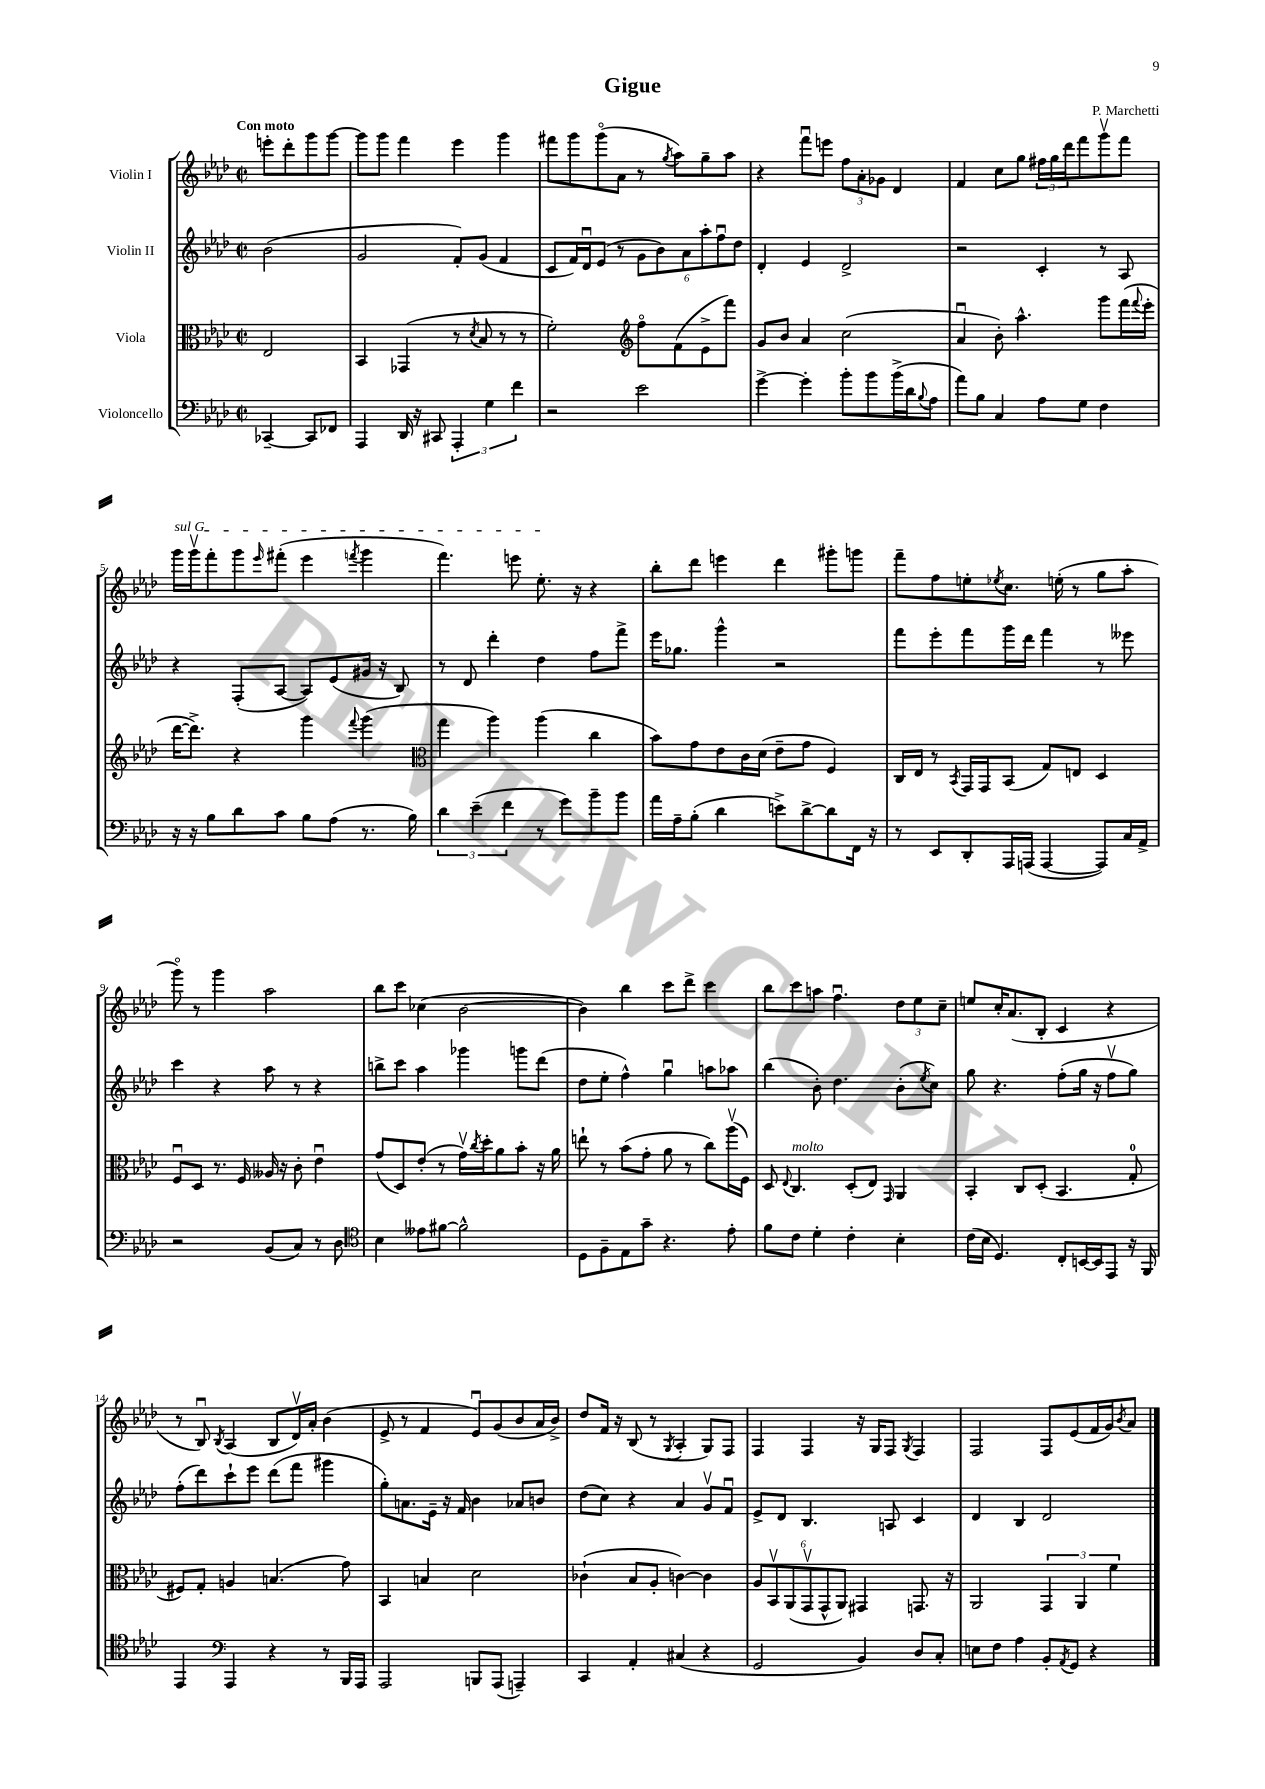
\header { title = "Gigue" composer = "P. Marchetti" }
<<
\new StaffGroup <<
\new Staff = "s0" \with { instrumentName = "Violin I" } {
    \clef treble \key aes \major \defaultTimeSignature \time 2/2 \partial 2 \tempo "Con moto"
    e'''8-. des'''8-. g'''8 g'''8~ |
    g'''8 g'''8 f'''4 ees'''4 g'''4 |
    fis'''8 g'''8 g'''8\flageolet( aes'8 r8 \acciaccatura { g''8 } aes''8) g''8-- aes''8 |
    r4 f'''8\downbow e'''8 \tuplet 3/2 { f''8 aes'8-. ges'8 } des'4 |
    f'4 c''8 g''8 \tuplet 3/2 { fis''16 g''16 des'''16 } f'''8 g'''8\upbow f'''8 |
    \once \override TextSpanner.bound-details.left.text = \markup { \italic "sul G" } g'''16\startTextSpan g'''16\upbow f'''8-. g'''8 \grace { ees'''16 } fis'''8-.( ees'''4 \acciaccatura { f'''8 } g'''4 |
    f'''4.) e'''8 ees''8.-.\stopTextSpan r16 r4 |
    bes''8-. des'''8 e'''4 des'''4 gis'''8-. g'''8 |
    f'''8-- f''8 e''8-. \acciaccatura { ees''8 } c''8. e''16-.( r8 g''8 aes''8-. |
    g'''8\flageolet) r8 g'''4 aes''2 |
    bes''8 c'''8 ces''4( bes'2~ |
    bes'4) bes''4 c'''8 des'''8-> c'''4 |
    bes''8 c'''8 a''8 f''4.\downbow \tuplet 3/2 { des''8 ees''8 c''8-- } |
    e''8 c''16-. aes'8.( bes8-. c'4 r4 |
    r8 bes8\downbow) \acciaccatura { bes8 } aes4( bes8 des'16\upbow) aes'16-. bes'4( |
    ees'8-> r8 f'4 ees'8\downbow) g'8( bes'8 aes'16 bes'16->) |
    des''8 f'16 r16 bes8( r8 \acciaccatura { g8 } aes4-. g8) f8 |
    f4 f4 r16 g16 f8 \acciaccatura { g8 } f4 |
    f2 f8 ees'8( f'16 g'16) \acciaccatura { bes'8 } aes'8 \bar "|." |
}
\new Staff = "s1" \with { instrumentName = "Violin II" } {
    \clef treble \key aes \major \defaultTimeSignature \time 2/2 \partial 2
    bes'2( |
    g'2 f'8-.) g'8( f'4 |
    c'8 f'16) des'16\downbow ees'8( r8 \tuplet 6/4 { g'8 bes'8) aes'8 aes''8-. f''8\downbow des''8 } |
    des'4-. ees'4 des'2-> |
    r2 c'4-. r8 aes8 |
    r4 f8-.( aes8~ aes8) ees'8( gis'16 r16 bes8) |
    r8 des'8 des'''4-. des''4 f''8 f'''8-> |
    ees'''16 ges''8. g'''4-^ r2 |
    f'''8 ees'''8-. f'''8 g'''16 des'''16 f'''4 r8 eeses'''8 |
    c'''4 r4 aes''8 r8 r4 |
    b''8-> c'''8 aes''4 ges'''4 g'''8 des'''8( |
    des''8 ees''8-. f''4-^) g''4\downbow a''8 aes''8 |
    bes''4( bes'8-.) des''4. bes'8-.( \acciaccatura { ees''8 } c''8) |
    g''8 r4. f''8-.( g''16 r16 f''8\upbow g''8) |
    f''8-.( des'''8) c'''8-! ees'''8 des'''8( f'''8 gis'''4 |
    g''8-.) a'8. ees'16-- r16 f'16 bes'4 aes'8 b'8 |
    des''8( c''8) r4 aes'4 g'8\upbow f'8\downbow |
    ees'8-> des'8 bes4. a8 c'4 |
    des'4 bes4 des'2 \bar "|." |
}
\new Staff = "s2" \with { instrumentName = "Viola" } {
    \clef alto \key aes \major \defaultTimeSignature \time 2/2 \partial 2
    ees2 |
    bes,4 ges,4( r8 \acciaccatura { des'8 } bes8 r8 r8 |
    f'2-.) \clef treble f''8\flageolet f'8( ees'8-> f'''8) |
    g'8 bes'8 aes'4 c''2( |
    aes'4\downbow bes'8-.) aes''4.-^ g'''8 f'''16( \appoggiatura { f'''8 } ees'''16-. |
    des'''16~ des'''8.->) r4 g'''4 \appoggiatura { f'''8 } g'''4( |
    \clef alto g''4 aes''4) aes''4( c''4 |
    bes'8) g'8 ees'8 c'16 des'16( ees'8-- g'8 f4) |
    c16 ees16 r8 \acciaccatura { bes,8 } g,16 g,16 bes,8( g8) e8 des4 |
    f8\downbow des8 r8. f16 aeses16 r16 c'8-. ees'4\downbow |
    g'8( des8) ees'8-.( r8 g'16\upbow) \acciaccatura { c''8 } des''16-. aes'8 bes'8-. r16 aes'16 |
    e''8-! r8 bes'8( g'8-. aes'8 r8 c''8) aes''16\upbow( f16) |
    des8 \appoggiatura { ees8 } c4.^\markup { \italic "molto" } des8-.( ees8) \grace { g,16 } aes,4 |
    bes,4-. c8 des8-.( bes,4. g8-0-. |
    fis8) g8-. a4 b4.( g'8) |
    bes,4 b4 des'2 |
    ces'4-!( bes8 aes8-. c'4~) c'4 |
    \tuplet 6/4 { aes8 bes,8\upbow aes,8( g,8\upbow g,8-^ aes,8) } gis,4 g,8. r16 |
    aes,2 \tuplet 3/2 { g,4 aes,4 f'4 } \bar "|." |
}
\new Staff = "s3" \with { instrumentName = "Violoncello" } {
    \clef bass \key aes \major \defaultTimeSignature \time 2/2 \partial 2
    ces,4~-- ces,8 fes,8 |
    aes,,4 des,16 r16 cis,8 \tuplet 3/2 { aes,,4-. g4 f'4 } |
    r2 ees'2 |
    g'4~-> g'4-. bes'8-. bes'8 bes'16->( des'16 \appoggiatura { bes8 } aes8 |
    aes'8) bes8 c4 aes8 g8 f4 |
    r16 r16 bes8 des'8 c'8 bes8 aes8( r8. bes16) |
    \tuplet 3/2 { des'4 ees'4--( f'4 } r8 g'8) bes'8-- bes'8 |
    aes'16 aes16-- bes8-.( des'4 e'8->) des'8~-> des'8 f,16 r16 |
    r8 ees,8 des,8-. aes,,16 a,,16( a,,4~ a,,8) c16 aes,16-> |
    r2 bes,8( c8) r8 des8 |
    \clef tenor bes4 eeses'8 fis'8~ fis'2-^ |
    des8 f8-- ees8 g'8-- r4. ees'8-. |
    f'8 c'8 des'4-. c'4-. bes4-. |
    c'16( bes16 des4.) c8-. b,16~ b,16 ees,8 r16 f,16 |
    ees,4 \clef bass aes,,4 r4 r8 bes,,16 aes,,16 |
    aes,,2 b,,8 aes,,8( a,,4--) |
    c,4 aes,4-. cis4( r4 |
    g,2 bes,4) des8 c8-. |
    e8 f8 aes4 bes,8-. \acciaccatura { aes,8 } g,8 r4 \bar "|." |
}
>>
>>
